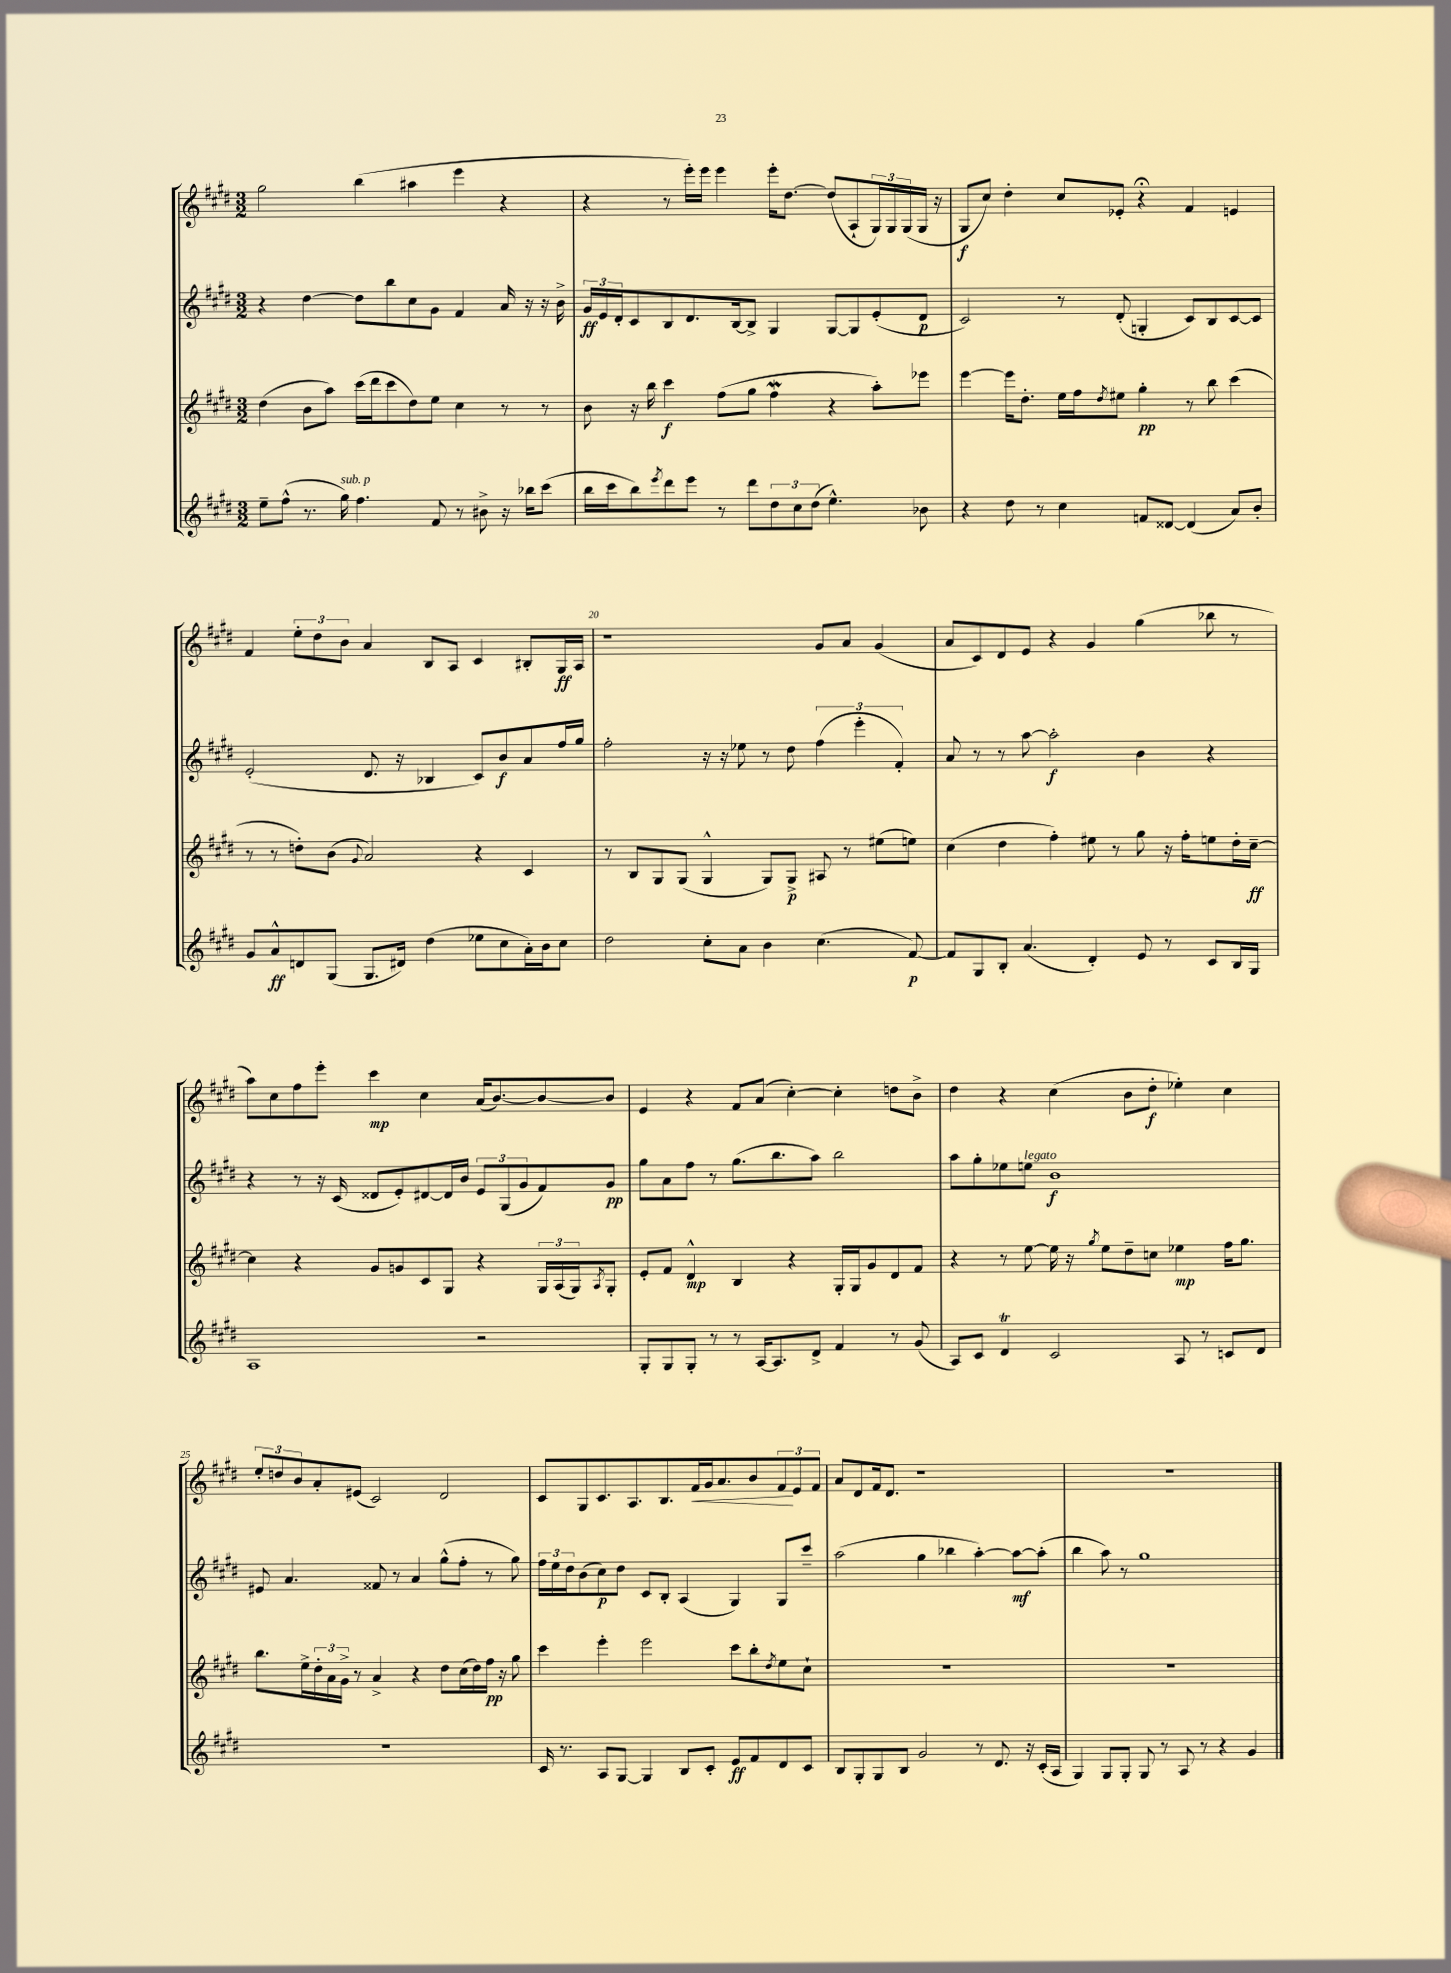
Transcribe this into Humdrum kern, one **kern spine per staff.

**kern	**kern	**kern	**kern
*staff4	*staff3	*staff2	*staff1
*clefG2	*clefG2	*clefG2	*clefG2
*k[f#c#g#d#]	*k[f#c#g#d#]	*k[f#c#g#d#]	*k[f#c#g#d#]
*M3/2	*M3/2	*M3/2	*M3/2
8ee~	(4dd#	4r	2gg#
(8ff#^^	.	.	.
8.r	8b	[4dd#	.
.	8aa)	.	.
16gg#)	.	.	.
4.ff#	(16ccc#	8dd#]	(4bb
.	16ddd#	.	.
.	8ccc#	8bb	.
.	8dd#)	8cc#	4aa#
8f#	8ee	8g#	.
8r	4cc#	4f#	4eee
8b#^	.	.	.
16r	8r	16a	4r
16bb-	.	16r	.
(8ccc#	8r	16r	.
.	.	16b^	.
=	=	=	=
16bb	8b	24g#	4r
.	.	24e	.
16ccc#	.	.	.
.	.	24d#'	.
8bb)	16r	8c#	.
.	16bb	.	.
8qeee	.	.	.
8ddd#	4ccc#	8B	8r
8eee	.	8.d#	16eee')
.	.	.	16eee
8r	(8ff#	.	4eee
.	.	[16B	.
8ddd#	8gg#	8B^]	.
12dd#	4ff#	4G#	16eee'
.	.	.	[8.dd#
12cc#	.	.	.
(12dd#	.	.	.
4.ee^^)	4r	[8G#	(8dd#]
.	.	8G#]	8A`
.	8aa')	(8e'	24G#)
.	.	.	24G#
.	.	.	(24G#
8b-	8eee-	8d#	16G#
.	.	.	16r
=	=	=	=
4r	[4eee	2c#)	8G#
.	.	.	8cc#)
8dd#	16eee]	.	4dd#'
.	8.dd#'	.	.
8r	.	.	.
4cc#	16ee	8r	8cc#
.	16ff#	.	.
.	8qdd#	.	.
.	8ee#	(8d#'	8e-'
8f	4gg#'	4G'	4r;
[8d##	.	.	.
(4d##]	8r	8c#)	4f#
.	8bb	8B	.
8a)	(4ccc#	[8c#	4e
8b'	.	8c#]	.
=	=	=	=
8g#	8r	(2e'	4f#
8a^^	8r	.	.
8d	8dd')	.	12ee'
.	.	.	12dd#
(8G#	(8b	.	.
.	.	.	12b
.	8qqg#	.	.
8.G#	2a)	8.d#	4a
16d#)	.	16r	.
(4dd#	.	4B-	8B
.	.	.	8A
8ee-	4r	8c#)	4c#
8cc#	.	8b	.
16a')	4c#	8a	8B#'
16b	.	.	.
8cc#	.	16ff#	16G#
.	.	16gg#	16A
=	=	=	=
2dd#	8r	2ff#'	1r
.	8B	.	.
.	8G#	.	.
.	(8G#	.	.
8cc#'	4G#^^	16r	.
.	.	16r	.
8a	.	8ee-	.
4b	8G#)	8r	.
.	8G#^	8dd#	.
(4.cc#	8A#	(6ff#	8g#
.	8r	.	8a
.	.	6eee'	.
.	(8ee#	.	(4g#
.	.	6f#')	.
[8f#)	8ee)	.	.
=	=	=	=
8f#]	(4cc#	8a	8a
8G#	.	8r	8c#)
8B'	4dd#	8r	8d#
(4.a	.	[8aa	8e
.	4ff#')	2aa']	4r
4d#')	8ee#	.	4g#
.	8r	.	.
8e	8gg#	4b	(4gg#
8r	16r	.	.
.	16ff#'	.	.
8c#	8ee	4r	8bb-
16B	16dd#'	.	8r
16G#	[16cc#~	.	.
=	=	=	=
1A	4cc#]	4r	8aa)
.	.	.	8cc#
.	4r	8r	8ff#
.	.	16r	8eee'
.	.	(16c#	.
.	8g#	8d##	4ccc#
.	8g	8e')	.
.	8c#	[8d#	4cc#
.	8G#	16d#]	.
.	.	16b	.
2r	4r	12e	(16a
.	.	.	[8.b)
.	.	(12G#	.
.	.	12g#	.
.	24G#	8f#)	8b_
.	(24A	.	.
.	24G#)	.	.
.	8qA	.	.
.	8G#'	8g#	8b]
=	=	=	=
8G#'	8e'	8gg#	4e
8G#	8f#	8a	.
8G#'	4d#^^	8ff#	4r
8r	.	8r	.
8r	4B	(8.gg#	8f#
[16A	.	.	(8a
8.A]	.	8.bb	.
.	4r	.	[4cc#')
8d#^	.	8aa)	.
4f#	16G#'	2bb	4cc#']
.	16G#	.	.
.	8g#	.	.
8r	8d#	.	8dd
(8g#	8f#	.	8b^
=	=	=	=
8A)	4r	8aa	4dd#
8c#	.	8gg#'	.
4d#	8r	8ee-	4r
.	[8ee	8ee	.
2c#	16ee]	1b	(4cc#
.	16r	.	.
.	8qgg#	.	.
.	8ee	.	.
.	8dd#~	.	8b
.	8cc	.	8dd#'
8A	4ee-	.	4ee-')
8r	.	.	.
8c	16ff#	.	4cc#
.	8.gg#	.	.
8d#	.	.	.
=	=	=	=
1.r	8.bb	8e#	12ee'
.	.	.	12dd
.	.	4.a	.
.	.	.	12b
.	16ee^	.	.
.	24dd#'	.	8a'
.	24a	.	.
.	24g#^	.	.
.	8r	.	(8e#
.	4a^	8f##	2c#)
.	.	8r	.
.	4r	4a	.
.	8dd#	(8gg#^^	2d#
.	(16cc#	8ff#'	.
.	16dd#)	.	.
.	16ff#	8r	.
.	16r	.	.
.	8gg#	8gg#)	.
=	=	=	=
16c#	4ccc#	24ff#	8c#
.	.	24ee	.
8.r	.	.	.
.	.	24dd#	.
.	.	(8b	8G#
8A	4eee'	8cc#)	8.c#
[8G#	.	8dd#	.
.	.	.	8.A
4G#]	2eee	8c#	.
.	.	8B'	8.B
8B	.	(4A	.
.	.	.	16f#
8c#'	.	.	16g#
.	.	.	8.a
8e	8ccc#	4G#)	.
8f#	8bb'	.	8b
.	8qdd#	.	.
8d#	8ee	8G#	12f#
.	.	.	12e
8c#	8cc#`	8ccc#~	.
.	.	.	12f#
=	=	=	=
8B	1.r	(2aa	8a
8G#'	.	.	8d#
8G#	.	.	16f#
.	.	.	8.d#
8B	.	.	.
2g#	.	4gg#	1r
.	.	4bb-	.
8r	.	[4aa')	.
8.d#	.	.	.
.	.	8aa_	.
16r	.	.	.
(16c#'	.	(8aa']	.
16A	.	.	.
=	=	=	=
4G#)	1.r	4bb	1.r
8G#	.	8aa)	.
8G#'	.	8r	.
8G#	.	1gg#	.
8r	.	.	.
8A	.	.	.
8r	.	.	.
4r	.	.	.
4g#	.	.	.
==	==	==	==
*-	*-	*-	*-
